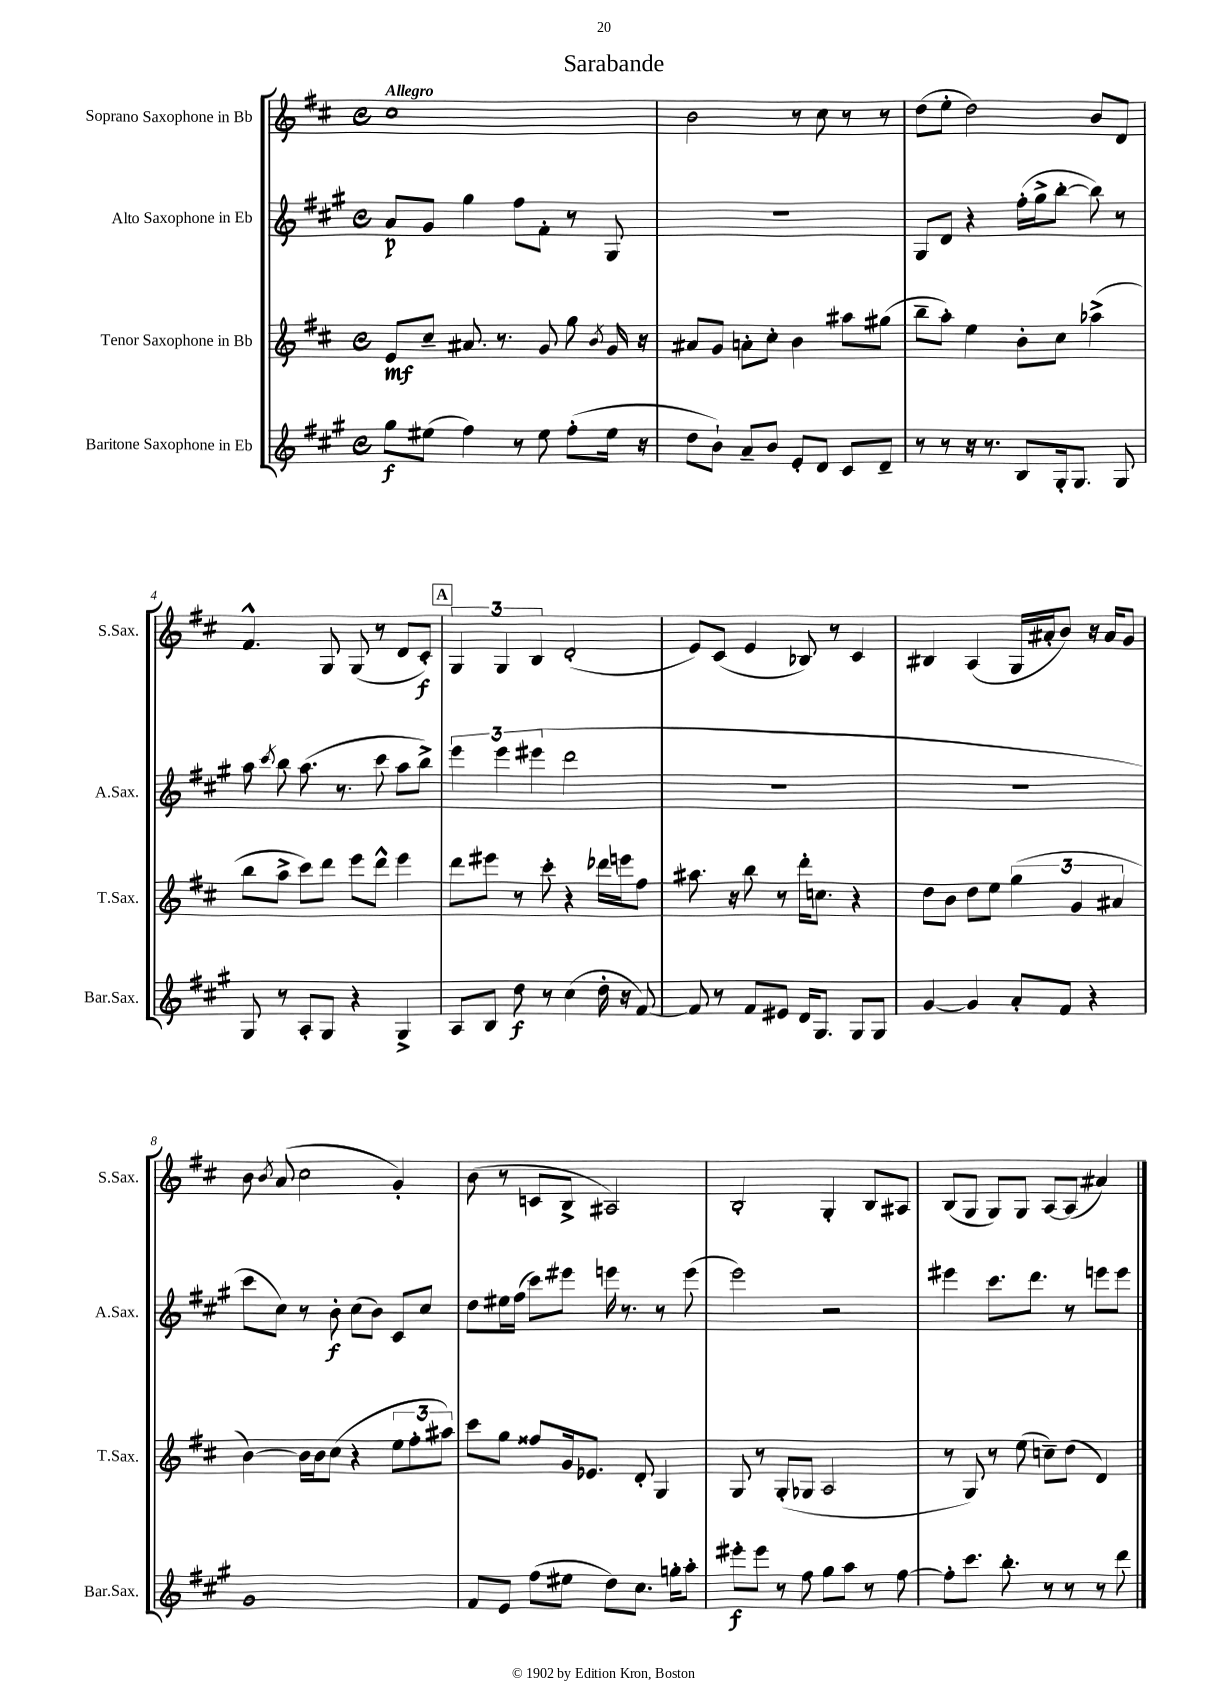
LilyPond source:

\header { title = "Sarabande" }
<<
\new StaffGroup <<
\new Staff = "s0" \with { instrumentName = "Soprano Saxophone in Bb" shortInstrumentName = "S.Sax." } {
    \clef treble \key d \major \defaultTimeSignature \time 4/4 \tempo "Allegro"
    \autoBeamOff cis''1 |
    b'2 r8 cis''8 r8 r8 |
    d''8[( e''8]-. d''2) b'8[ d'8] |
    fis'4.-^ g8 g8( r8 d'8[ cis'8]-.\f) |
    \mark \markup { \box "A" } \tuplet 3/2 { g4 g4 b4 } d'2-.( |
    e'8[) cis'8]( e'4 bes8) r8 cis'4 |
    bis4 a4( g16[ ais'16-. b'8]) r16 ais'16[ g'8] |
    b'8 \acciaccatura { b'8 } a'8( cis''2 g'4-.) |
    b'8( r8 c'8[ b8]-> ais2) |
    b2-. g4-. b8[ ais8] |
    b8[( g8] g8[) g8] a8[~ a8]( ais'4) \bar "|." |
}
\new Staff = "s1" \with { instrumentName = "Alto Saxophone in Eb" shortInstrumentName = "A.Sax." } {
    \clef treble \key a \major \defaultTimeSignature \time 4/4
    \autoBeamOff a'8[\p gis'8] gis''4 fis''8[ fis'8]-. r8 gis8 |
    R1 |
    gis8[ d'8] r4 fis''16[-.( gis''16-> b''8]~-. b''8) r8 |
    a''8 \acciaccatura { cis'''8 } b''8 a''8.( r8. cis'''8 a''8[ b''8]->) |
    \mark \markup { \box "A" } \tuplet 3/2 { e'''4 e'''4 eis'''4( } d'''2 |
    r1 |
    R1 |
    cis'''8[ cis''8]) r8 b'8-.\f cis''8[( b'8]) cis'8[ cis''8] |
    d''8[ eis''16 fis''16]( cis'''8[) eis'''8] e'''16 r8. r8 e'''8( |
    e'''2) r2 |
    eis'''4 cis'''8.[ d'''8.] r8 e'''8[ e'''8] \bar "|." |
}
\new Staff = "s2" \with { instrumentName = "Tenor Saxophone in Bb" shortInstrumentName = "T.Sax." } {
    \clef treble \key d \major \defaultTimeSignature \time 4/4
    \autoBeamOff e'8[\mf cis''8]-- ais'8. r8. g'8 g''8 \acciaccatura { b'8 } g'16 r16 |
    ais'8[ g'8] a'8[-. cis''8]-. b'4 ais''8[ gis''8]( |
    b''8[-- a''8]-.) e''4 b'8[-. cis''8] aes''4->( |
    b''8[ a''8]-> cis'''8[) d'''8] e'''8[ d'''8]-^ e'''4 |
    \mark \markup { \box "A" } d'''8[ eis'''8] r8 cis'''8-. r4 des'''16[ e'''16 fis''8] |
    ais''8. r16 b''8 r8 d'''16[-. c''8.] r4 |
    d''8[ b'8] d''8[ e''8] \tuplet 3/2 { g''4( g'4 ais'4 } |
    b'4~) b'16[ b'16 cis''8]( r4 \tuplet 3/2 { e''8[ fis''8-. ais''8]) } |
    cis'''8[ g''8] fisis''8[ g'16 ees'8.] d'8-. g4 |
    g8 r8 g8[-.( ges8] a2 |
    r8 g8) r8 e''8( c''8[--) d''8]( d'4) \bar "|." |
}
\new Staff = "s3" \with { instrumentName = "Baritone Saxophone in Eb" shortInstrumentName = "Bar.Sax." } {
    \clef treble \key a \major \defaultTimeSignature \time 4/4
    \autoBeamOff gis''8[\f eis''8]( fis''4) r8 eis''8 fis''8[-.( eis''16] r16 |
    d''8[ b'8]-!) a'8[-- b'8] e'8[-. d'8] cis'8[ d'8]-- |
    r8 r8 r16 r8. b8[ gis16-. gis8.] gis8 |
    gis8 r8 a8[-. gis8] r4 gis4-> |
    \mark \markup { \box "A" } a8[ b8] d''8\f r8 cis''4( d''16-. r16 fis'8~) |
    fis'8 r8 fis'8[ eis'8] d'16[ gis8.] gis8[ gis8] |
    gis'4~ gis'4 a'8[-. fis'8] r4 |
    gis'1 |
    fis'8[ e'8] fis''8[( eis''8] d''8[) cis''8.] g''16[-. a''8]-. |
    eis'''8[-.\f eis'''8] r8 fis''8 gis''8[ a''8] r8 fis''8~ |
    fis''8[-. cis'''8.] b''8.-. r8 r8 r8 d'''8 \bar "|." |
}
>>
>>
